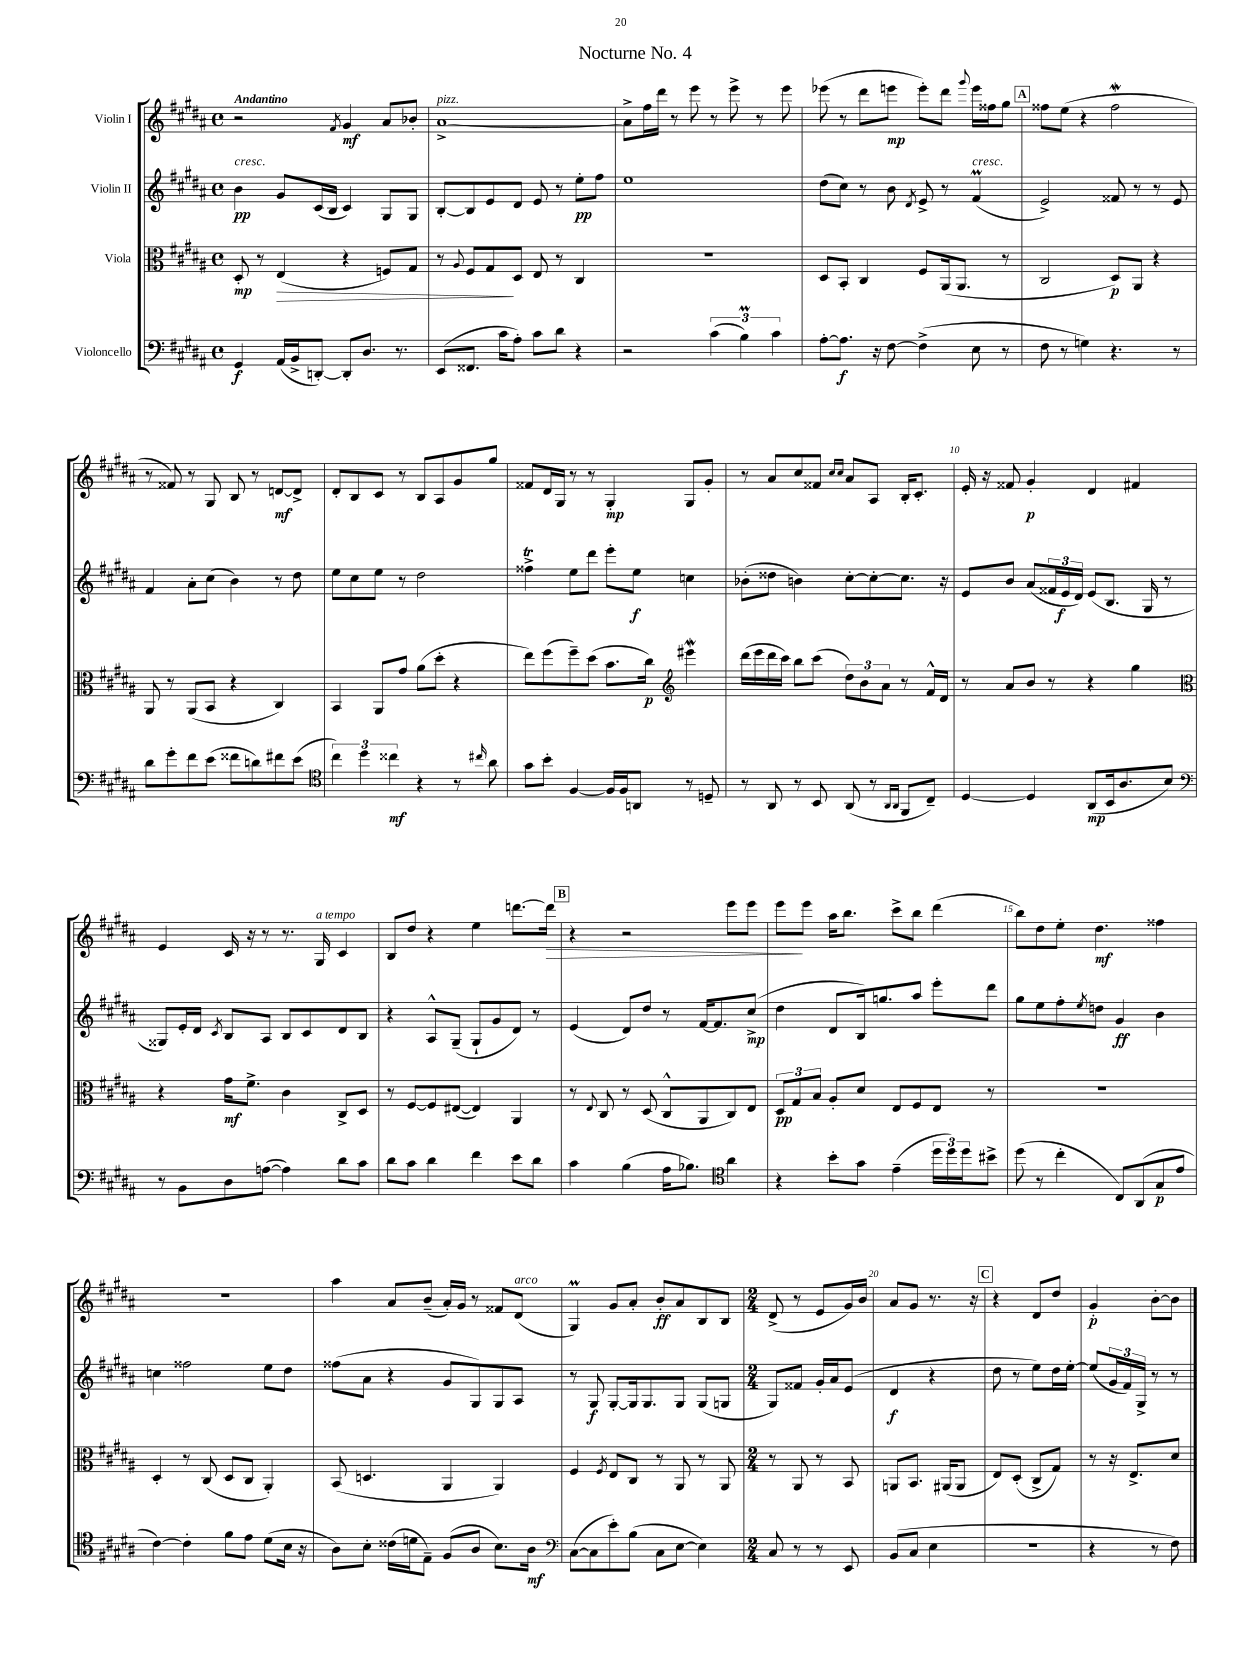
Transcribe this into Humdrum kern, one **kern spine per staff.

**kern	**dynam	**kern	**dynam	**kern	**dynam	**kern	**dynam
*part4	*part4	*part3	*part3	*part2	*part2	*part1	*part1
*staff4	*staff4	*staff3	*staff3	*staff2	*staff2	*staff1	*staff1
*I"Violoncello	*	*I"Viola	*	*I"Violin II	*	*I"Violin I	*
*clefF4	*	*clefC3	*	*clefG2	*	*clefG2	*
*k[f#c#g#d#a#]	*	*k[f#c#g#d#a#]	*	*k[f#c#g#d#a#]	*	*k[f#c#g#d#a#]	*
*M4/4	*	*M4/4	*	*M4/4	*	*M4/4	*
*met(c)	*	*met(c)	*	*met(c)	*	*met(c)	*
=1	=1	=1	=1	=1	=1	=1	=1
!	!	!	!	!	!	!LO:TX:a:B:t=Andantino	!
!	!	!	!	!LO:TX:a:i:t=cresc.	!	!	!
4GG#/	f	8D#'/	mp	4b\	pp	2r	.
.	.	8r	.	.	.	.	.
!	!	!	!LO:HP:b	!	!	!	!
(16AA#/LL	.	(4E/	>	8g#/L	.	.	.
16BB^/J	.	.	.	.	.	.	.
[8DDn'/J)	.	.	.	(16c#/L	.	.	.
.	.	.	.	16B/JJ	.	.	.
.	.	.	.	.	.	8qf#/	.
8DD'/L]	.	4r	.	4c#/)	.	4g#/	mf
8.D#/J	.	.	.	.	.	.	.
.	.	8Fn/L)	.	8G#/L	.	8a#/L	.
8.r	.	.	.	.	.	.	.
.	.	8G#/J	.	8G#/J	.	8b-X'/J	.
=2	=2	=2	=2	=2	=2	=2	=2
!	!	!	!	!	!	!LO:TX:a:i:t=pizz.	!
(8EE/L	.	8r	.	[8B'/L	.	[1a#^	.
.	.	8qqA#/	.	.	.	.	.
8.FF##X/J	.	8F#/L	.	8B/]	.	.	.
.	.	8G#/	.	8e/	.	.	.
16c#\KL	.	.	.	.	.	.	.
8A#'\J)	.	8D#/J	]	8d#/J	.	.	.
8c#\L	.	8E/	.	8e/	.	.	.
8d#\J	.	8r	.	8r	.	.	.
4r	.	4C#/	.	8ee'\L	pp	.	.
.	.	.	.	8ff#\J	.	.	.
=3	=3	=3	=3	=3	=3	=3	=3
2r	.	1r	.	1ee	.	8a#^\L]	.
.	.	.	.	.	.	16ff#\L	.
.	.	.	.	.	.	16ddd#\JJ	.
.	.	.	.	.	.	8r	.
.	.	.	.	.	.	8eee\	.
(6c#\	.	.	.	.	.	8r	.
.	.	.	.	.	.	8eee^\	.
6BM\)	.	.	.	.	.	.	.
.	.	.	.	.	.	8r	.
6c#\	.	.	.	.	.	.	.
.	.	.	.	.	.	8eee\	.
=4	=4	=4	=4	=4	=4	=4	=4
[8A#'\L	.	8D#/L	.	(8dd#\L	.	(8eee-X\	.
8.A#\J]	f	8BB'/J	.	8cc#\J)	.	8r	.
.	.	4C#/	.	8r	.	8ddd#\L	.
16r	.	.	.	.	.	.	.
[8F#\	.	.	.	8b\	.	8eeen\J	mp
.	.	.	.	8qd#/	.	.	.
(4F#^\]	.	8F#/L	.	8e^/	.	8eee'\L)	.
.	.	(16AA#/k	.	8r	.	8ddd#\J	.
.	.	8.AA#/J	.	.	.	.	.
.	.	.	.	.	.	8qqggg#/	.
!	!	!	!	!LO:TX:a:i:t=cresc.	!	!	!
8E\	.	.	.	(4f#M/	.	16eee\LL	.
.	.	.	.	.	.	16ff##X\J	.
8r	.	8r	.	.	.	8gg#\J	.
!!LO:REH:place=s1:t=A
=5	=5	=5	=5	=5	=5	=5	=5
8F#\	.	2C#/	.	2e^/)	.	8ff##X\L	.
8r	.	.	.	.	.	(8ee\J	.
4Gn\)	.	.	.	.	.	4r	.
4.r	.	8D#/L)	p	8f##X/	.	2ff##W\	.
.	.	8AA#/J	.	8r	.	.	.
.	.	4r	.	8r	.	.	.
8r	.	.	.	8e/	.	.	.
!!LO:LB:g=z
=6	=6	=6	=6	=6	=6	=6	=6
8d#\L	.	8AA#/	.	4f#/	.	8r	.
8g#'\	.	8r	.	.	.	8f##X/)	.
8f#\	.	(8AA#/L	.	8a#'\L	.	8r	.
(8e\J	.	8BB/J	.	(8cc#\J	.	8G#/	.
8f##X\L	.	4r	.	4b\)	.	8B/	.
8dn\)	.	.	.	.	.	8r	.
8f#X\	.	4C#/)	.	8r	.	[8dn/L	mf
(8e\J	.	.	.	8dd#\	.	8d^/J]	.
=7	=7	=7	=7	=7	=7	=7	=7
*clefC4	*	*	*	*	*	*	*
6cc#\)	.	4BB/	.	8ee\L	.	8d#'/L	.
.	.	.	.	8cc#\	.	8B/	.
6dd#\	.	.	.	.	.	.	.
.	.	8AA#/L	.	8ee\J	.	8c#/J	.
6cc##X\	mf	.	.	.	.	.	.
.	.	8g#/J	.	8r	.	8r	.
4r	.	(8a#\L	.	2dd#\	.	8B/L	.
.	.	8dd#'\J	.	.	.	8A#/	.
8r	.	4r	.	.	.	8g#/	.
16qqcc#X/	.	.	.	.	.	.	.
8a#\	.	.	.	.	.	8gg#/J	.
=8	=8	=8	=8	=8	=8	=8	=8
8g#\L	.	8ee\L)	.	4ff##Xt^\	.	8f##X/L	.
8b'\J	.	(8ff#\	.	.	.	16d#/L	.
.	.	.	.	.	.	16G#/JJ	.
[4F#/	.	8ff#~\)	.	8ee\L	.	8r	.
.	.	(8dd#\J	.	8ddd#\J	.	8r	.
16F#/LL]	.	8.b\L	.	8eee'\L	.	4G#'/	mp
16F#/J	.	.	.	.	.	.	.
8AAn/J	.	.	.	8ee\J	f	.	.
.	.	16cc#\Jk)	p	.	.	.	.
*	*	*clefG2	*	*	*	*	*
8r	.	4eee#XW\	.	4ccn\	.	8G#/L	.
8Dn~/	.	.	.	.	.	8g#'/J	.
=9	=9	=9	=9	=9	=9	=9	=9
8r	.	(16ddd#\LL	.	(8b-X'\L	.	8r	.
.	.	16eee\	.	.	.	.	.
8AA#/	.	16ddd#\	.	8dd##X\J	.	8a#/L	.
.	.	16ccc#\JJ)	.	.	.	.	.
8r	.	8bb\L	.	4bn\)	.	8cc#/	.
8BB/	.	(8ccc#\J	.	.	.	8f##X/J	.
.	.	.	.	.	.	16qqcc#/LL	.
.	.	.	.	.	.	16qqcc#/JJ	.
(8AA#/	.	12dd#\L)	.	[8cc#'\L	.	8a#/L	.
.	.	12b\	.	.	.	.	.
8r	.	.	.	8cc#'\_	.	8A#/J	.
.	.	12a#\J	.	.	.	.	.
16qqAA#/LL	.	.	.	.	.	.	.
16qqAA#/JJ	.	.	.	.	.	.	.
8FF#/L	.	8r	.	8.cc#\J]	.	16B'/KL	.
.	.	.	.	.	.	8.c#'/J	.
8C#~/J)	.	16f#^^/LL	.	.	.	.	.
.	.	16d#/JJ	.	16r	.	.	.
=10	=10	=10	=10	=10	=10	=10	=10
[4D#/	.	8r	.	8e/L	.	16e'/	.
.	.	.	.	.	.	16r	.
.	.	8a#/L	.	8b/J	.	8f##X/	.
4D#/]	.	8b/J	.	(8a#/L	.	4g#'/	p
.	.	8r	.	24f##X/L	.	.	.
.	.	.	.	24e/	f	.	.
.	.	.	.	24d#/JJ)	.	.	.
(8AA#/L	mp	4r	.	(8e/L	.	4d#/	.
16BB/k	.	.	.	8.B/J	.	.	.
8.A#/	.	.	.	.	.	.	.
.	.	4gg#\	.	.	.	4f#X/	.
.	.	.	.	16G#/	.	.	.
8B/J)	.	.	.	8r	.	.	.
!!LO:LB:g=z
=11	=11	=11	=11	=11	=11	=11	=11
*clefF4	*	*clefC3	*	*	*	*	*
8r	.	4r	.	8G##X/L)	.	4e/	.
8BB\L	.	.	.	16e'/L	.	.	.
.	.	.	.	16d#/JJ	.	.	.
.	.	.	.	8qc#/	.	.	.
8D#\	.	16g#\KL	mf	8B/L	.	16c#/	.
.	.	8.f#^\J	.	.	.	16r	.
([8An\J	.	.	.	8A#/J	.	8r	.
4A\])	.	4c#\	.	8B/L	.	8.r	.
.	.	.	.	8c#/	.	.	.
!	!	!	!	!	!	!LO:TX:a:i:t=a tempo	!
.	.	.	.	.	.	16G#/	.
8d#\L	.	8C#^/L	.	8d#/	.	4c#/	.
8c#\J	.	8D#/J	.	8B/J	.	.	.
=12	=12	=12	=12	=12	=12	=12	=12
8d#\L	.	8r	.	4r	.	8B/L	.
8c#\J	.	[8F#/L	.	.	.	8dd#/J	.
4d#\	.	8F#/]	.	8A#^^/L	.	4r	.
.	.	([8E#X/J	.	(8G#~/J	.	.	.
4f#\	.	4E#/])	.	8G#`/L	.	4ee\	.
.	.	.	.	8g#/	.	.	.
8e\L	.	4AA#/	.	8d#/J)	.	[8.dddn\L	.
8d#\J	.	.	.	8r	.	.	.
!	!	!	!	!	!	!	!LO:HP:b
.	.	.	.	.	.	16ddd\Jk]	>
!!LO:REH:place=s1:t=B
=13	=13	=13	=13	=13	=13	=13	=13
4c#\	.	8r	.	(4e/	.	4r	.
.	.	8qqE/	.	.	.	.	.
.	.	8C#/	.	.	.	.	.
(4B\	.	8r	.	8d#/L)	.	2r	.
.	.	(8D#/	.	8dd#/J	.	.	.
16A#\KL	.	8C#^^/L	.	8r	.	.	.
8.B-X\J)	.	.	.	.	.	.	.
.	.	8AA#/	.	[16f#/KL	.	.	.
.	.	.	.	8.f#/]	.	.	.
*clefC4	*	*	*	*	*	*	*
4a#\	.	8C#/)	.	.	.	8eee\L	.
.	.	8E/J	.	(8cc#^/J	mp	8eee\J	.
=14	=14	=14	=14	=14	=14	=14	=14
4r	.	12D#/L	pp	4dd#\	.	8eee\L	.
.	.	12G#/	.	.	.	.	.
.	.	.	.	.	.	8eee\J	]
.	.	12B/J	.	.	.	.	.
8b'\L	.	8A#'/L	.	8d#/L	.	16aa#\KL	.
.	.	.	.	.	.	8.bb\J	.
8g#\J	.	8d#/J	.	16B/k)	.	.	.
.	.	.	.	8.ggn/	.	.	.
(4e~\	.	8E/L	.	.	.	8ccc#^\L	.
.	.	8F#/	.	8aa#/J	.	8bb\J	.
24dd#\LL	.	8E/J	.	8eee'\L	.	(4ddd#\	.
24dd#\)	.	.	.	.	.	.	.
24dd#\J	.	.	.	.	.	.	.
8b#X^\J	.	8r	.	8ddd#\J	.	.	.
=15	=15	=15	=15	=15	=15	=15	=15
(8dd#\	.	1r	.	8gg#\L	.	8bb\L)	.
8r	.	.	.	8ee\	.	8dd#\	.
4cc#'\	.	.	.	8ff#'\	.	8ee'\J	.
.	.	.	.	8qee/	.	.	.
.	.	.	.	8ddn\J	.	4.dd#\	mf
8C#/L)	.	.	.	4g#/	ff	.	.
(8AA#/	.	.	.	.	.	.	.
8G#/	p	.	.	4b\	.	4ff##X\	.
8e/J	.	.	.	.	.	.	.
!!LO:LB:g=z
=16	=16	=16	=16	=16	=16	=16	=16
[4c#\)	.	4D#'/	.	4ccn\	.	1r	.
4c#'\]	.	8r	.	2ff##X\	.	.	.
.	.	(8C#/	.	.	.	.	.
8f#\L	.	8D#/L	.	.	.	.	.
8e\J	.	8C#/J	.	.	.	.	.
(8d#\L	.	4AA#'/)	.	8ee\L	.	.	.
16B\Jk	.	.	.	8dd#\J	.	.	.
16r	.	.	.	.	.	.	.
=17	=17	=17	=17	=17	=17	=17	=17
8A#\L)	.	(8BB/	.	(8ff##X\L	.	4aa#\	.
8B'\J	.	4.Dn/	.	8a#\J	.	.	.
(16c##X\LL	.	.	.	4r	.	8a#/L	.
16dn\J	.	.	.	.	.	.	.
8E~\J)	.	.	.	.	.	(8b~/J	.
(8F#/L	.	4AA#/	.	8g#/L	.	16a#'/LL)	.
.	.	.	.	.	.	16g#/JJ	.
8A#/J	.	.	.	8G#/)	.	8r	.
8.B\L)	.	4AA#/)	.	8G#/	.	8f##X/L	.
!	!	!	!	!	!	!LO:TX:a:i:t=arco	!
.	.	.	.	8A#/J	.	(8d#/J	.
16A#\Jk	mf	.	.	.	.	.	.
=18	=18	=18	=18	=18	=18	=18	=18
*clefF4	*	*	*	*	*	*	*
([8C#\L	.	4F#/	.	8r	.	4G#M/)	.
8C#\]	.	.	.	8G#/	f	.	.
.	.	8qF#/	.	.	.	.	.
8e'\)	.	8E/L	.	[8G#'/L	.	8g#/L	.
(8B\J	.	8C#/J	.	16G#/k]	.	8a#'/J	.
.	.	.	.	8.G#/	.	.	.
8C#\L	.	8r	.	.	.	8b'/L	ff
[8E\J	.	8AA#/	.	8G#/J	.	8a#/	.
4E\])	.	8r	.	(8G#/L	.	8B/	.
.	.	8AA#/	.	8Gn/J	.	8B/J	.
=19	=19	=19	=19	=19	=19	=19	=19
*M2/4	*	*M2/4	*	*M2/4	*	*M2/4	*
8C#/	.	8r	.	8G#/L)	.	(8d#^/	.
8r	.	8AA#/	.	8f##X/J	.	8r	.
8r	.	8r	.	16g#'/LL	.	8e/L	.
.	.	.	.	16a#/J	.	.	.
8EE/	.	8BB/	.	(8e/J	.	16g#/L)	.
.	.	.	.	.	.	16b/JJ	.
=20	=20	=20	=20	=20	=20	=20	=20
(8BB/L	.	8AAn/L	.	4d#/	f	8a#/L	.
8C#/J	.	8.BB/J	.	.	.	8g#/J	.
4E\	.	.	.	4r	.	8.r	.
.	.	(16AA#X/KL	.	.	.	.	.
.	.	8AA#/J	.	.	.	.	.
.	.	.	.	.	.	16r	.
!!LO:REH:place=s1:t=C
=21	=21	=21	=21	=21	=21	=21	=21
2r	.	8E/L)	.	8dd#\	.	4r	.
.	.	(8D#'/J	.	8r	.	.	.
.	.	8C#^/L	.	8ee\L)	.	8d#/L	.
.	.	8G#/J)	.	16dd#\L	.	8dd#/J	.
.	.	.	.	[16ee'\JJ	.	.	.
=22	=22	=22	=22	=22	=22	=22	=22
4r	.	8r	.	(8ee/L]	.	4g#'/	p
.	.	16r	.	24g#/L	.	.	.
.	.	.	.	24f#/)	.	.	.
.	.	8.E^/L	.	.	.	.	.
.	.	.	.	24G#^/JJ	.	.	.
8r	.	.	.	8r	.	[8b'\L	.
8F#\)	.	8d#/J	.	8r	.	8b\J]	.
==	==	==	==	==	==	==	==
*-	*-	*-	*-	*-	*-	*-	*-
